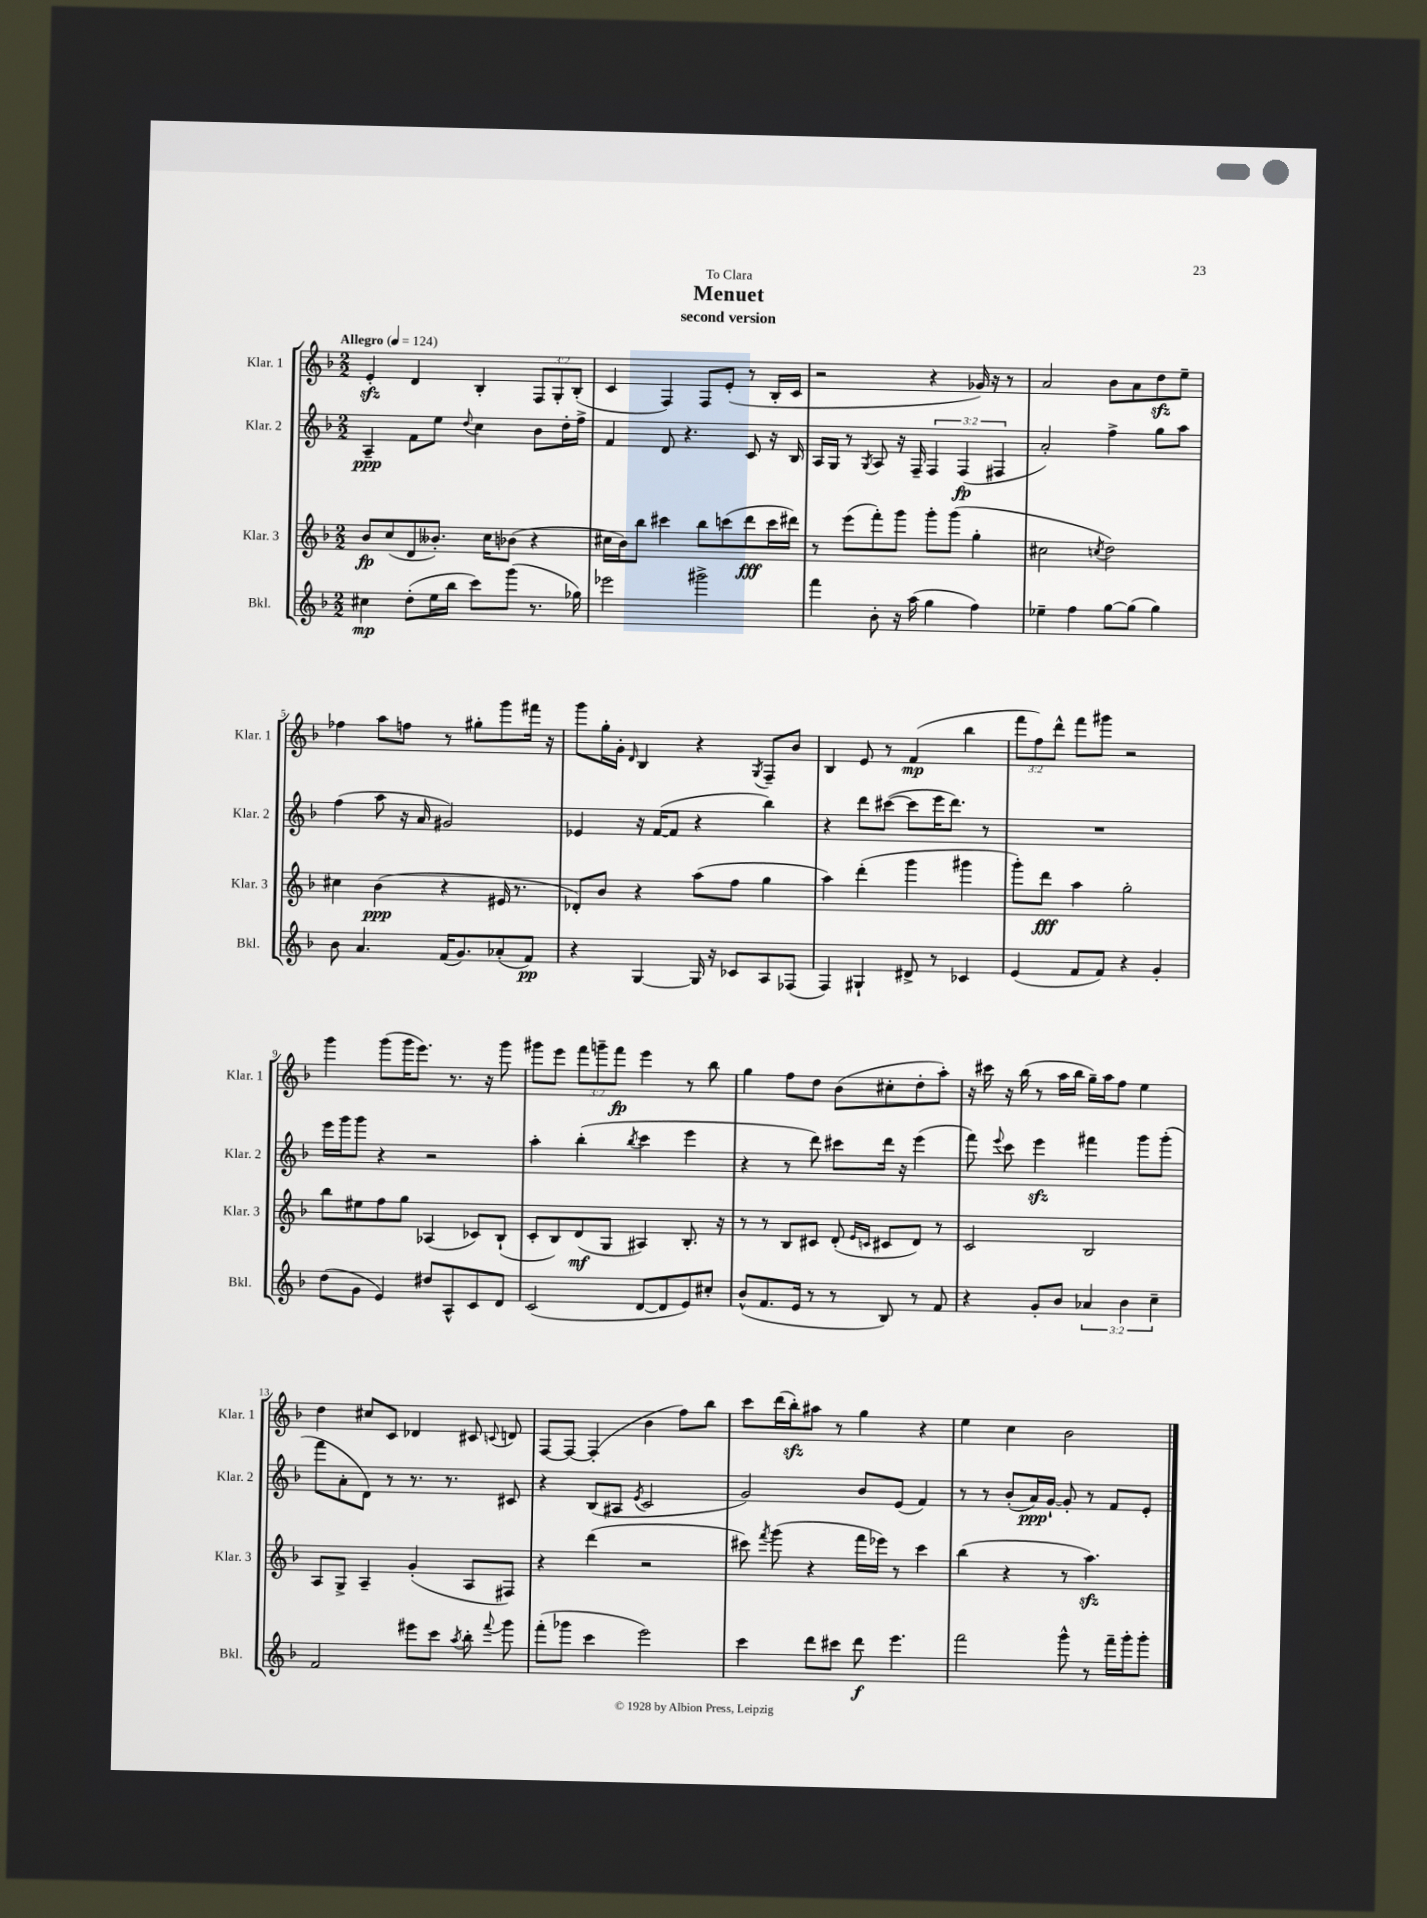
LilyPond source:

\header { title = "Menuet" subtitle = "second version" dedication = "To Clara" }
<<
\new StaffGroup <<
\new Staff = "s0" \with { instrumentName = "Klar. 1" shortInstrumentName = "Klar. 1" } {
    \clef treble \key f \major \numericTimeSignature \time 2/2 \override Staff.TupletNumber.text = #tuplet-number::calc-fraction-text \tempo "Allegro" 4 = 124
    \autoBeamOff e'4-.\sfz d'4 bes4-. \tuplet 3/2 { f8[ g8-. bes8]-.( } |
    c'4 f4) f8[ e'8]-.( r8 bes16[-. c'16] |
    r2 r4 ges'16) r16 r8 |
    a'2 bes'8[ a'8 d''8\sfz e''8]-- |
    fes''4 a''8[ f''8] r8 gis''8[-. g'''8 fis'''16] r16 |
    g'''8[ g''16-. g'16]-. \grace { d'16 } bes4 r4 \acciaccatura { g8 } f8[-- bes'8] |
    bes4 e'8 r8 f'4\mp( bes''4 |
    \tuplet 3/2 { f'''8[ f''8) d'''8]-^ } f'''8[ gis'''8] r2 |
    g'''4 g'''8[( g'''16 e'''8.]) r8. r16 g'''8 |
    gis'''8[ e'''8] \tuplet 3/2 { f'''8[ g'''8-- f'''8]\fp } e'''4 r8 bes''8 |
    g''4 f''8[ d''8] bes'8[( cis''8-. d''8-. a''8]-.) |
    r16 cis'''16 r16 bes''16( r8 a''16[ bes''16] g''16[--) a''16 f''8] e''4 |
    d''4 cis''8[ c'8] des'4 cis'8 \appoggiatura { c'8 } d'8 |
    f8[~ f8]~ f4-.( bes'4 f''8[) bes''8] |
    c'''8[ d'''16( bes''16-.\sfz) ais''8] r8 g''4 r4 |
    e''4 c''4 bes'2 \bar "|." |
}
\new Staff = "s1" \with { instrumentName = "Klar. 2" shortInstrumentName = "Klar. 2" } {
    \clef treble \key f \major \numericTimeSignature \time 2/2 \override Staff.TupletNumber.text = #tuplet-number::calc-fraction-text
    \autoBeamOff a4--\ppp f'8[ e''8] \appoggiatura { d''8 } c''4 bes'8[ d''16-. f''16]-> |
    f'4 d'8 r4. c'8 r16 bes16 |
    a16[ g16] r8 \acciaccatura { g8 } a8 r16 f16-- \tuplet 3/2 { f4 f4\fp( fis4 } |
    a'2-.) f''4-> g''8[ a''8] |
    f''4( a''8 r16 a'16 gis'2) |
    ees'4 r16 f'16[~( f'8] r4 bes''4) |
    r4 d'''8[ cis'''8]~( cis'''8[ e'''16 d'''8.]) r8 |
    R1 |
    e'''16[ g'''16 g'''8] r4 r2 |
    a''4-. bes''4-.( \acciaccatura { bes''8 } c'''4 e'''4 |
    r4 r8 d'''8) cis'''8[ d'''16] r16 e'''4( |
    f'''8) \appoggiatura { e'''8 } c'''8 e'''4\sfz fis'''4 g'''8[ g'''8]-.( |
    f'''8[ a'8-. d'8]) r8 r8. r8. cis'8 |
    r4 bes8[( ais8] \acciaccatura { e'8 } c'2 |
    g'2) bes'8[ e'8]( f'4) |
    r8 r8 bes'8[-.( a'16\ppp) g'16]~-! g'8-. r8 f'8[ e'8]-. \bar "|." |
}
\new Staff = "s2" \with { instrumentName = "Klar. 3" shortInstrumentName = "Klar. 3" } {
    \clef treble \key f \major \numericTimeSignature \time 2/2
    \autoBeamOff bes'8[\fp c''8( d'8 beses'8.]-.) c''16[ bes'8]( r4 |
    cis''16[ bes'16) bes''8] cis'''4 bes''8[ c'''8( d'''8\fff c'''16 dis'''16]) |
    r8 e'''8[( f'''8-.) g'''8] g'''8[-. g'''8]( g''4-. |
    cis''2 \acciaccatura { c''8 } d''2) |
    cis''4 bes'4\ppp( r4 eis'16 r8. |
    des'8[-.) bes'8] r4 a''8[( f''8] g''4 |
    a''4) d'''4-.( g'''4 gis'''4 |
    g'''8[-.) d'''8]\fff a''4 g''2-. |
    bes''8[ eis''8 f''8 g''8] aes4( ces'8[) bes8]-!( |
    c'8[-. bes8) d'8\mf( g8] ais4) bes8.-. r16 |
    r8 r8 bes8[ cis'8] d'8-.( \grace { e'16[ c'16] } cis'8[ d'8]) r8 |
    c'2 bes2 |
    a8[ g8]-> a4-- g'4-.( a8[ fis8]) |
    r4 d'''4( r2 |
    cis'''8) \acciaccatura { f'''8 } g'''8( r4 f'''16[ ees'''16]) r8 cis'''4 |
    bes''4( r4 r8 a''4.\sfz) \bar "|." |
}
\new Staff = "s3" \with { instrumentName = "Bkl." shortInstrumentName = "Bkl." } {
    \clef treble \key f \major \numericTimeSignature \time 2/2 \override Staff.TupletNumber.text = #tuplet-number::calc-fraction-text
    \autoBeamOff cis''4\mp d''8[-.( e''16 bes''16] c'''8[) g'''8]( r8. ges''16) |
    ees'''2 gis'''2-> |
    f'''4 bes'8-. r16 a''16( g''4 f''4) |
    ees''4-- f''4 g''8[~ g''8]( g''4) |
    bes'8 a'4. f'16[( g'8.) aes'8-.( f'8]\pp) |
    r4 g4~ g16 r16 ces'8[ a8 fes8]( |
    f4) gis4-! dis'8-> r8 ces'4 |
    e'4( f'8[ f'8]) r4 g'4-. |
    d''8[( g'8] e'4) dis''8[ a8-^ c'8 d'8] |
    c'2( d'8[~ d'8 e'8) cis''8]-. |
    bes'8[-^( f'8. e'16] r8 r8 bes8) r8 f'8 |
    r4 g'8[-. bes'8] \tuplet 3/2 { aes'4 bes'4 c''4-- } |
    f'2 eis'''8[ c'''8] \acciaccatura { a''8 } bes''8-. \appoggiatura { f'''8 } g'''8 |
    f'''8[-.( ges'''8] c'''4 e'''2) |
    c'''4 d'''8[ cis'''8] d'''8\f e'''4. |
    f'''2 g'''8-^ r8 f'''16[-- g'''16-. g'''8]-. \bar "|." |
}
>>
>>
